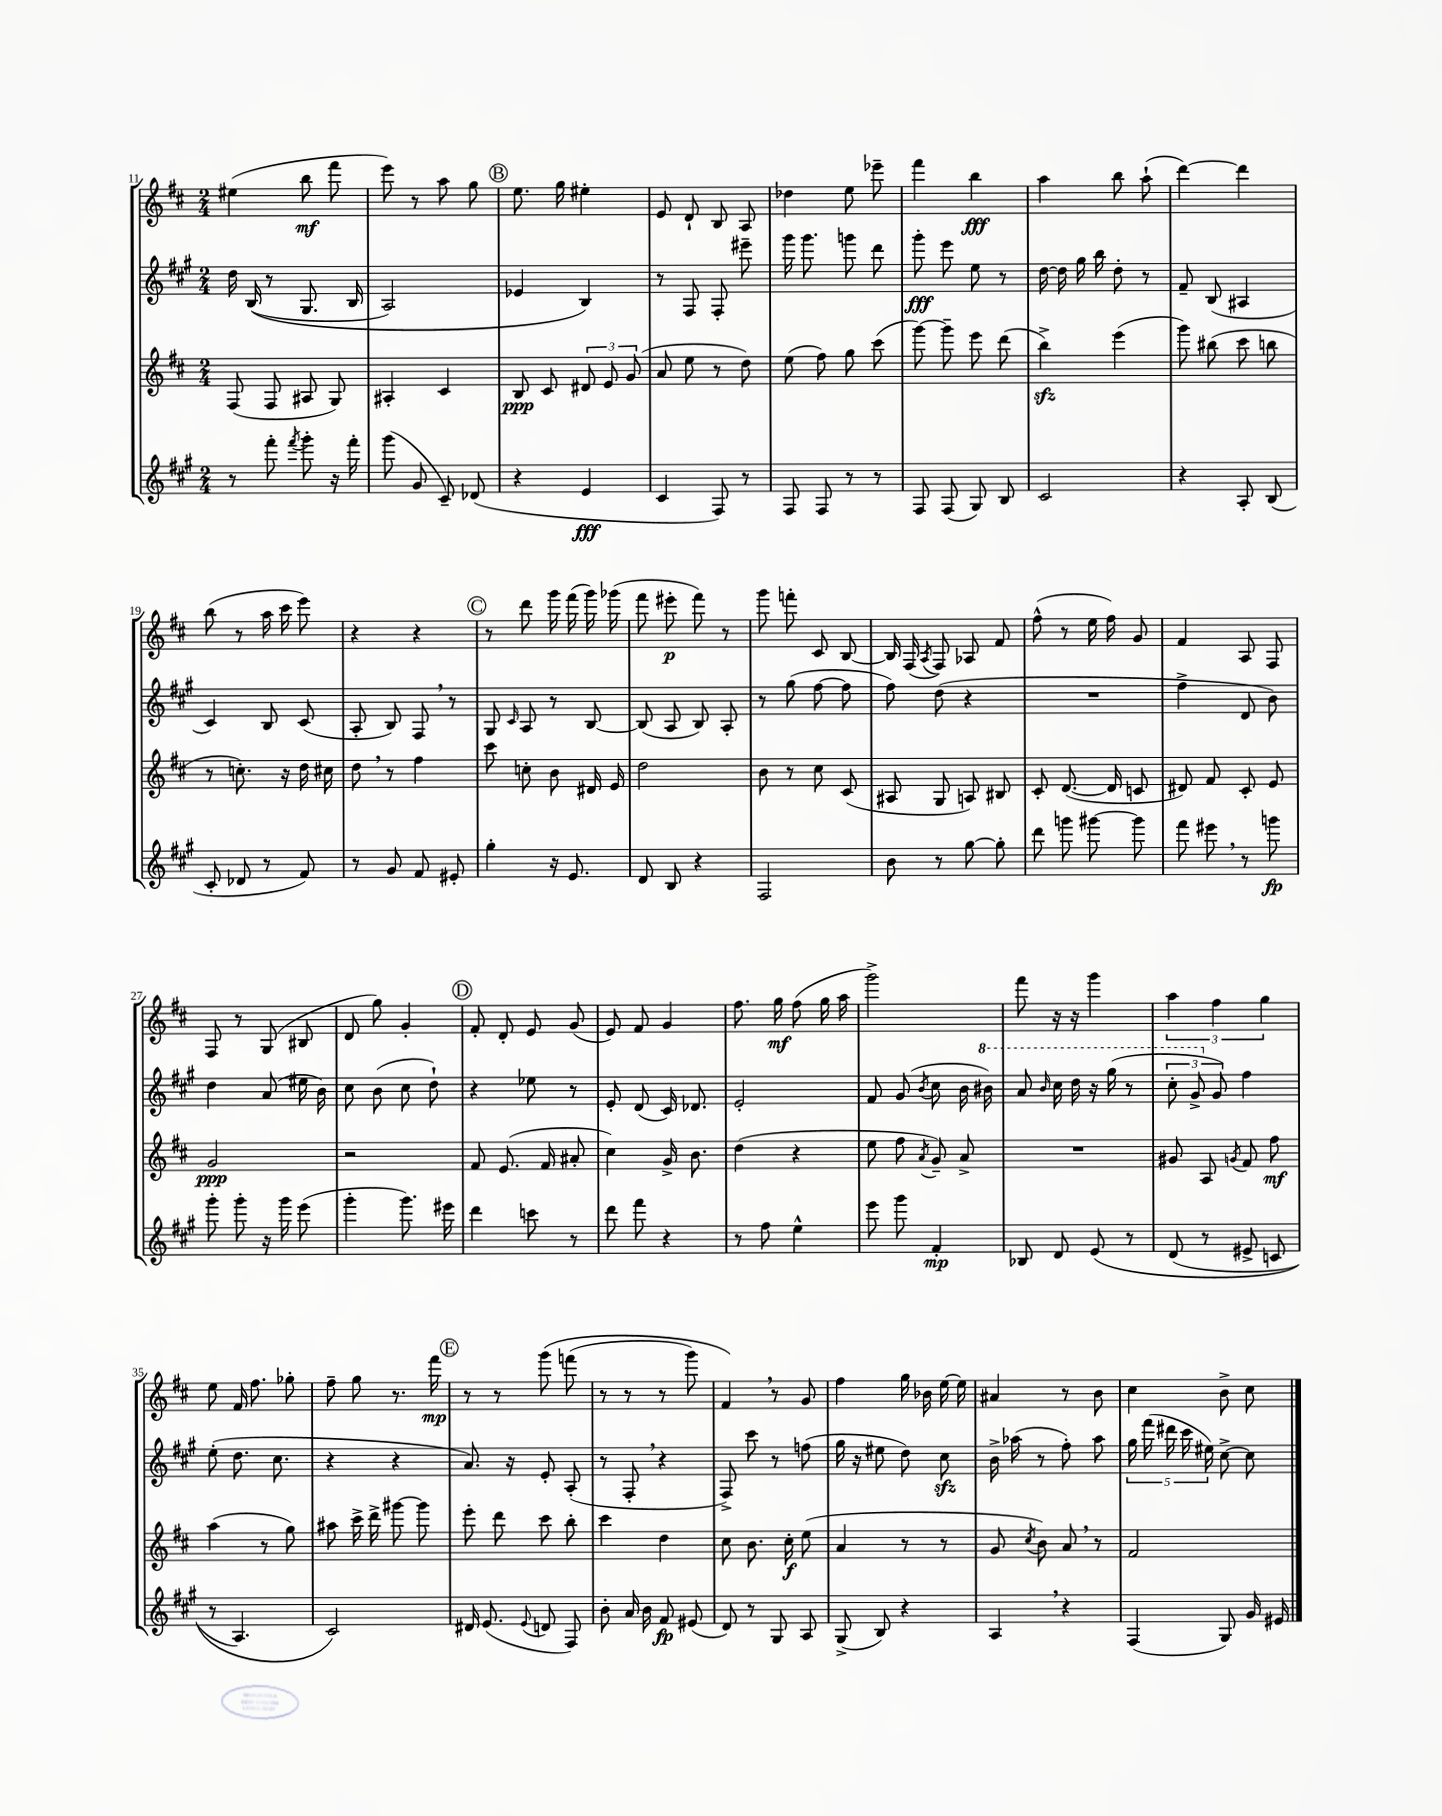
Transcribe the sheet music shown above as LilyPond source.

<<
\new StaffGroup <<
\new Staff = "s0" {
    \clef treble \key d \major \numericTimeSignature \time 2/4
    \autoBeamOff eis''4( b''8\mf fis'''8 |
    e'''8) r8 a''8 g''8 |
    \mark \markup { \circle "B" } e''8. g''16 eis''4-. |
    e'8 d'8-! b8 a8 |
    des''4 e''8 ees'''8-- |
    fis'''4 b''4\fff |
    a''4 b''8 a''8-!( |
    d'''4~) d'''4 |
    b''8( r8 a''16 cis'''16 e'''8) |
    r4 r4 |
    \mark \markup { \circle "C" } r8 d'''8 g'''16 fis'''16( g'''16) ges'''16( |
    fis'''8 eis'''8-.\p fis'''8) r8 |
    g'''8 f'''8-. cis'8 b8~ |
    b16 fis16( \acciaccatura { a8 } fis8) aes8 fis'8 |
    fis''8-^( r8 e''16 fis''16) g'8 |
    fis'4 a8 fis8 |
    fis8 r8 g8( bis8 |
    d'8 g''8) g'4-. |
    \mark \markup { \circle "D" } fis'8-. d'8-. e'8 g'8( |
    e'8) fis'8 g'4 |
    fis''8. g''16\mf fis''8( g''16 a''16 |
    g'''2->) |
    fis'''8 r16 r16 g'''4 |
    \tuplet 3/2 { a''4 fis''4 g''4 } |
    e''8 fis'16 fis''8. ges''8-. |
    fis''8-- g''8 r8. fis'''16\mp |
    \mark \markup { \circle "E" } r8 r8 g'''8\( f'''8( |
    r8 r8 r8 g'''8) |
    fis'4\) \breathe r8 g'8 |
    fis''4 g''16 bes'16 e''16~ e''16 |
    ais'4 r8 b'8 |
    cis''4 b'8-> cis''8 \bar "|." |
}
\new Staff = "s1" {
    \clef treble \key a \major \numericTimeSignature \time 2/4
    \autoBeamOff d''16 b16(\( r8 gis8. b16 |
    a2) |
    \mark \markup { \circle "B" } ees'4 b4\) |
    r8 fis8 fis8-. eis'''8-- |
    gis'''16 gis'''8. g'''8 d'''8 |
    gis'''8-.\fff e'''8 e''8 r8 |
    d''16~ d''16 gis''16 b''16 d''8-. r8 |
    fis'8-- b8( ais4 |
    cis'4) b8 cis'8( |
    a8-. b8) fis8 \breathe r8 |
    \mark \markup { \circle "C" } gis8 \grace { cis'16 } a8 r8 b8~ |
    b8( a8 b8) a8-. |
    r8 gis''8( fis''8~ fis''8 |
    fis''8) d''8( r4 |
    R2 |
    fis''4-> d'8 b'8) |
    d''4 a'8( eis''16 b'16) |
    cis''8 b'8( cis''8 d''8-!) |
    \mark \markup { \circle "D" } r4 ees''8 r8 |
    e'8-. d'8( cis'16) des'8. |
    e'2-. |
    fis'8 gis'8( \acciaccatura { b'8 } cis''8 b'16 \ottava #1 bis''16) |
    a''8 \grace { b''16 } cis'''16 d'''16 r16 gis'''16( r8 |
    \tuplet 3/2 { cis'''8-. gis''8-> \ottava #0 gis'8) } fis''4 |
    e''8-.( d''8. cis''8. |
    r4 r4 |
    \mark \markup { \circle "E" } a'8.) r16 e'8-. a8-.( |
    r8 fis8-. \breathe r4 |
    fis8->) cis'''8 r8 f''8( |
    gis''16 r16 eis''8 d''8) cis''8\sfz |
    b'16-> aes''16( r8 fis''8-.) aes''8 |
    \tuplet 5/4 { gis''16 fis'''16( dis'''16 cis'''16 eis''16) } cis''8~-> cis''8 \bar "|." |
}
\new Staff = "s2" {
    \clef treble \key d \major \numericTimeSignature \time 2/4
    \autoBeamOff fis8( fis8 ais8 g8) |
    ais4-. cis'4 |
    \mark \markup { \circle "B" } b8\ppp cis'8 \tuplet 3/2 { dis'8 e'8 g'8( } |
    a'8 e''8 r8 d''8) |
    e''8( fis''8) g''8 cis'''8( |
    g'''8~) g'''8-- e'''8 d'''8( |
    b''4->\sfz) e'''4( |
    g'''8) bis''8( cis'''8 b''8 |
    r8 c''8.-.) r16 d''16 cis''16 |
    d''8 \breathe r8 fis''4 |
    \mark \markup { \circle "C" } cis'''8 c''8-. b'8 dis'16 e'16 |
    d''2 |
    b'8 r8 cis''8 cis'8( |
    ais8 g8 a8) bis8 |
    cis'8-. d'8.~( d'16 c'8 |
    dis'8) fis'8 cis'8-. e'8 |
    g'2\ppp |
    r2 |
    \mark \markup { \circle "D" } fis'8 e'8.( fis'16 ais'8-. |
    cis''4) g'16-> b'8. |
    d''4( r4 |
    e''8 fis''8 \acciaccatura { a'8 } g'8--) a'8-> |
    R2 |
    gis'8 a8 \acciaccatura { g'8 } fis'8 fis''8\mf |
    a''4( r8 g''8) |
    ais''8 cis'''16-> d'''16-> gis'''8~ gis'''8 |
    \mark \markup { \circle "E" } e'''8-. d'''8 cis'''8 b''8-. |
    cis'''4 d''4 |
    cis''8 b'8. cis''16-.\f e''8( |
    a'4 r8 r8 |
    g'8 \acciaccatura { cis''8 } b'8) a'8 \breathe r8 |
    fis'2 \bar "|." |
}
\new Staff = "s3" {
    \clef treble \key a \major \numericTimeSignature \time 2/4
    \autoBeamOff r8 fis'''8-. \acciaccatura { fis'''8 } gis'''8-. r16 fis'''16-. |
    gis'''8( gis'8 cis'8--) des'8( |
    \mark \markup { \circle "B" } r4 e'4\fff |
    cis'4 fis8) r8 |
    fis8 fis8 r8 r8 |
    fis8 fis8( gis8) b8 |
    cis'2 |
    r4 a8-. b8( |
    cis'8-. des'8 r8 fis'8) |
    r8 gis'8 fis'8 eis'8-. |
    \mark \markup { \circle "C" } gis''4-. r16 e'8. |
    d'8 b8 r4 |
    fis2 |
    b'8 r8 gis''8~ gis''8-. |
    d'''8 g'''8 gis'''8~ gis'''8 |
    fis'''8 eis'''8 \breathe r8 g'''8\fp |
    gis'''8-. gis'''8-. r16 gis'''16 e'''8( |
    gis'''4-. gis'''8.) eis'''16 |
    \mark \markup { \circle "D" } d'''4 c'''8 r8 |
    d'''8 fis'''8 r4 |
    r8 fis''8 e''4-^ |
    e'''8 gis'''8 fis'4-.\mp |
    bes8 d'8 e'8\( r8 |
    d'8( r8 eis'8-> c'8 |
    r8 a4.) |
    cis'2\) |
    \mark \markup { \circle "E" } dis'16 e'8.( \appoggiatura { e'8 } d'8 fis8) |
    b'8-. a'16 b'16 fis'8\fp eis'8( |
    d'8) r8 gis8 a8 |
    gis8->( b8) r4 |
    a4 \breathe r4 |
    fis4( gis8) gis'16 eis'16 \bar "|." |
}
>>
>>
\layout { \context { \Score currentBarNumber = #11 } }
